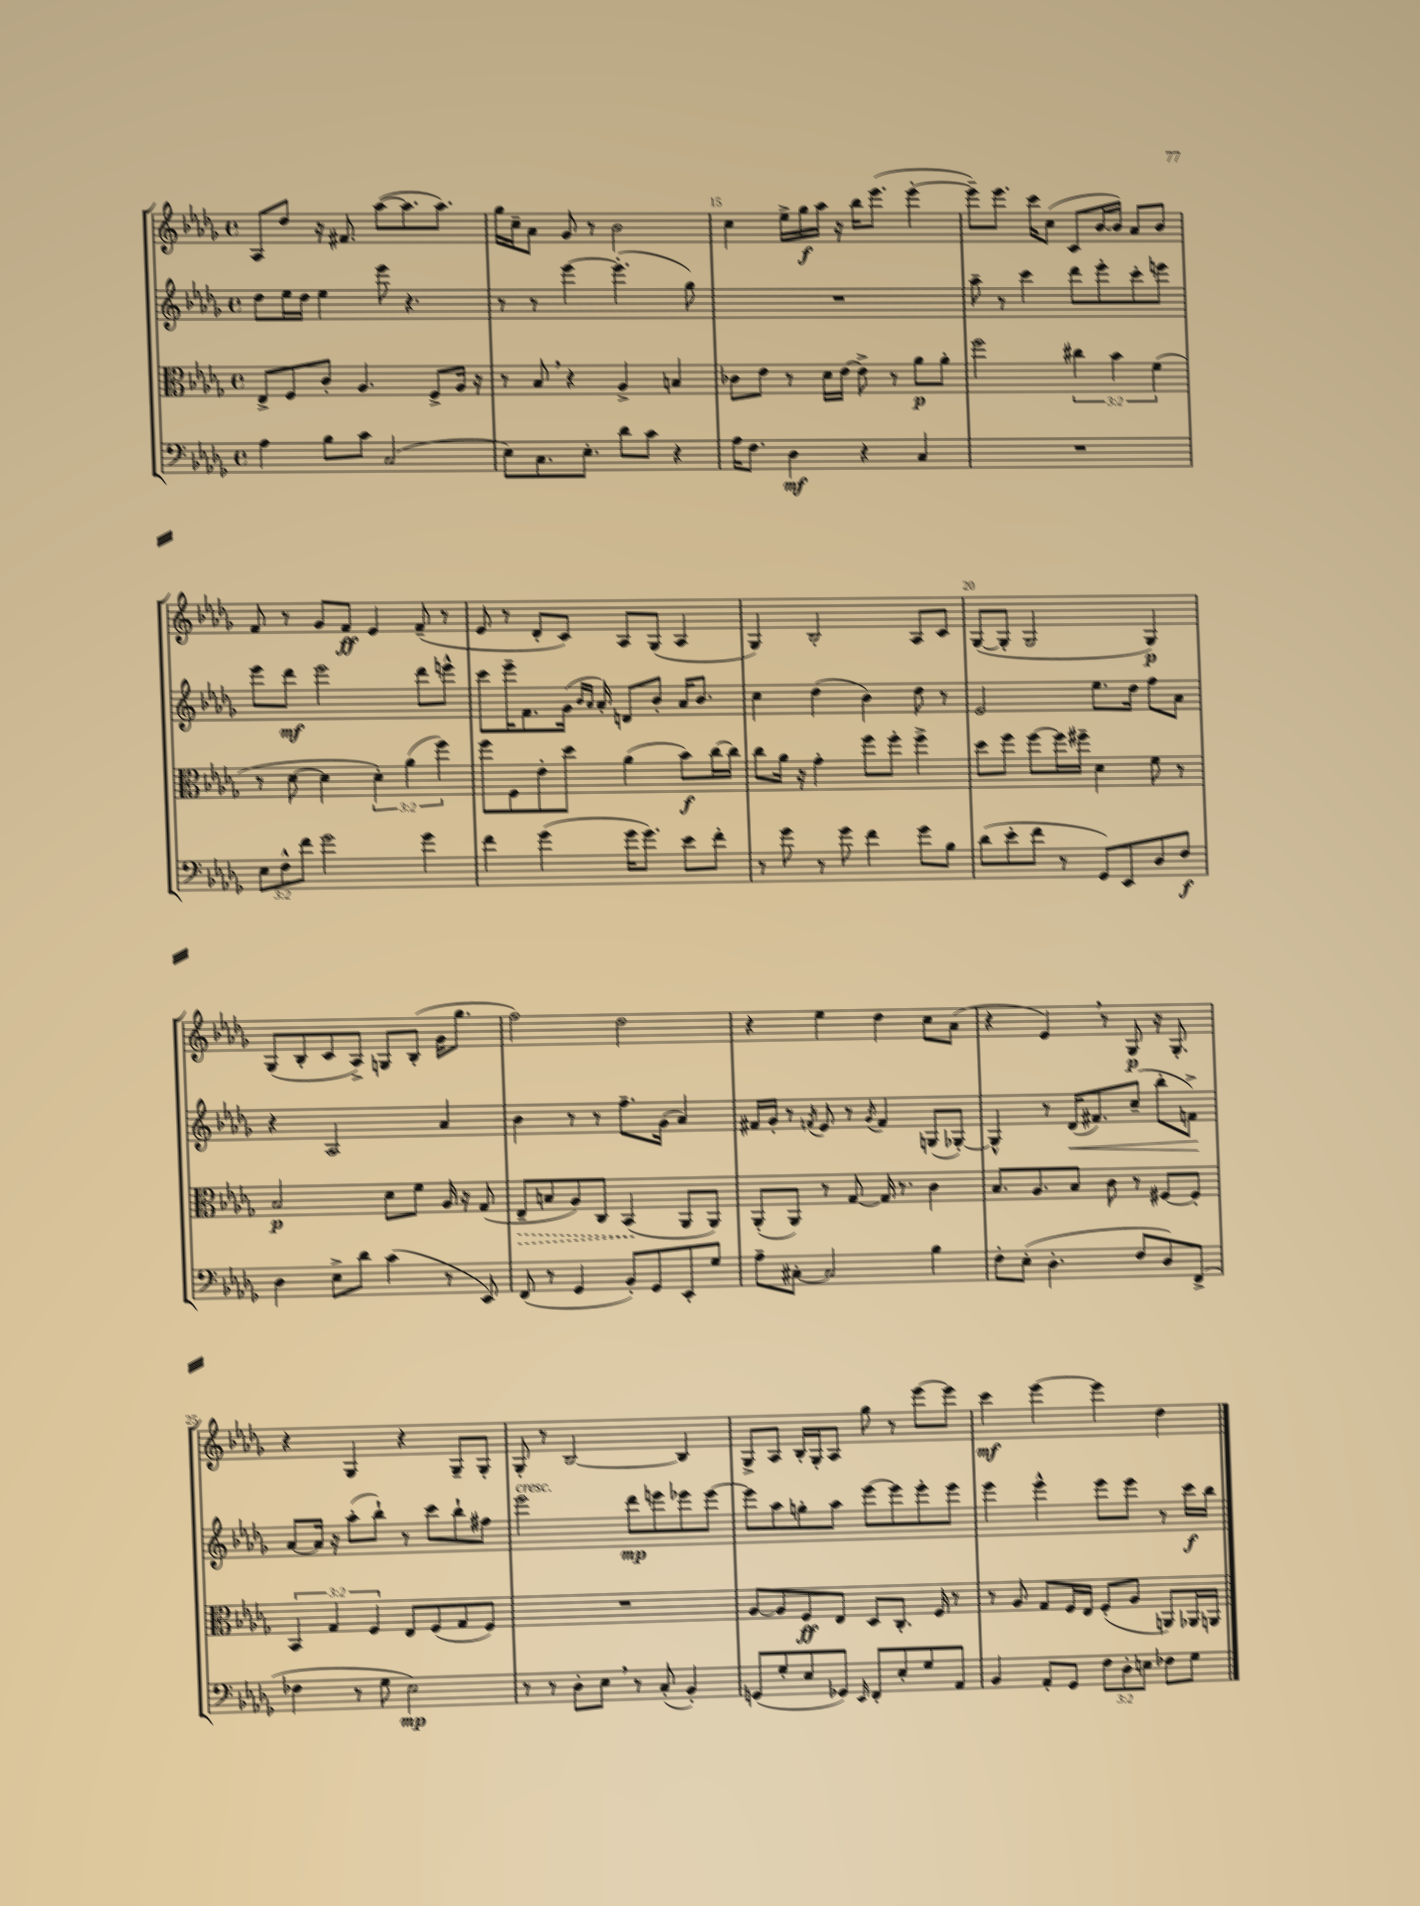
<<
\new StaffGroup <<
\new Staff = "s0" {
    \clef treble \key des \major \defaultTimeSignature \time 4/4
    aes8 des''8 r16 fis'8. aes''8~( aes''8. aes''8.) |
    ges''16 c''16-- aes'8 ges'8 r8 bes'2 |
    c''4 ees''16-> ges''16\f aes''16 r16 bes''16 ees'''8.( ees'''4~-. |
    ees'''8--) ees'''8. c'''16 c''8( c'8 bes'16~ bes'16) aes'8 bes'8 |
    f'8 r8 ges'8 f'8\ff ees'4 f'8--( r8 |
    ees'8 r8 des'8-. c'8) aes8 ges8( aes4 |
    ges4) bes2-. aes8 c'8 |
    ges8~( ges8-. ges2 ges4\p) |
    ges8( bes8-. c'8 aes8->) g8 bes8-.( ges'16 ges''8. |
    f''2) des''2 |
    r4 ees''4 des''4 c''8 aes'8( |
    r4 ees'4) \breathe r8 ges8\p r16 ges8.-. |
    r4 ges4 r4 ges8-- ges8-. |
    ges8-. r8 bes2~ bes4 |
    ges8-> aes8 bes16-. ges16-. aes8 ges''8 r8 ees'''8~ ees'''8 |
    c'''4\mf ees'''4~ ees'''4 des''4 \bar "|." |
}
\new Staff = "s1" {
    \clef treble \key des \major \defaultTimeSignature \time 4/4
    des''8 ees''16 des''16 ees''4 ees'''8 r4. |
    r8 r8 ees'''4~ ees'''4.-.( ges''8) |
    R1 |
    aes''8-- r8 c'''4 des'''8 ees'''8-. c'''8-. e'''8 |
    ees'''8 des'''8\mf ees'''2 des'''8 e'''8-^ |
    c'''8 ees'''16-- f'8. ges'16( \grace { bes'16 aes'16 } aes'16-.) d'8 bes'8-. aes'16 bes'8. |
    c''4 des''4( bes'4) des''8 r8 |
    ees'2 ees''8. des''16 f''8 aes'8 |
    r4 aes2 aes'4 |
    bes'4 r8 r8 f''8.-- ges'16( aes'4) |
    fis'16 ges'16-. r8 \acciaccatura { f'8 } ees'8 r8 \acciaccatura { ges'8 } f'4 g8( ges8~-.) |
    ges4-^ r8 des'16\<( fis'8.) c''8--( bes''8-. f'8->\!) |
    aes'8~ aes'16 r16 aes''8-.( bes''8-!) r8 c'''8 bes''8-! fis''8 |
    ees'''2^\markup { \italic "cresc." } des'''8\mp e'''8 ees'''8 ees'''8~ |
    ees'''8 aes''8 g''8-. aes''8 ees'''8~ ees'''8 ees'''8-. ees'''8 |
    ees'''4 ees'''4-^ ees'''8 ees'''8 r8 c'''16\f bes''16 \bar "|." |
}
\new Staff = "s2" {
    \clef alto \key des \major \defaultTimeSignature \time 4/4 \override Staff.TupletNumber.text = #tuplet-number::calc-fraction-text
    ees8-> f8 c'8-. aes4. f8-> aes16 r16 |
    r8 bes8 \breathe r4 aes4-> b4 |
    ces'8 ees'8 r8 des'16 ees'16~ ees'8-> r8 aes'8\p aes'8-. |
    f''2 \tuplet 3/2 { cis''4 bes'4 f'4( } |
    r8 des'8~ des'4 \tuplet 3/2 { des'4-.) aes'4( f''4) } |
    f''8 f8 ees'8-. des''8 aes'4( bes'8\f) c''16~ c''16 |
    c''8 aes'16 r16 ges'4-. f''8 f''8-. f''4-> |
    des''8 f''8 f''8~ f''16 fis''16-- des'4 f'8 r8 |
    bes2\p des'8 f'8 aes16 r16 ges8( |
    \once \override Hairpin.style = #'dashed-line ees8--\> b8 aes8) c8 bes,4\!( aes,8 aes,8) |
    aes,8-.( aes,8) r8 ges8~ ges16 r8. c'4 |
    bes8. aes8. bes8 c'8 r8 fis8~ fis8-. |
    \tuplet 3/2 { bes,4 ges4 f4 } ees8 f8( ges8 f8) |
    R1 |
    aes8~ aes8 f8\ff ees8 des8 c8.-. f16 r8 |
    r8 aes8 ges8 f16 ees16 f8-.( aes8 a,8) aes,16 a,16 \bar "|." |
}
\new Staff = "s3" {
    \clef bass \key des \major \defaultTimeSignature \time 4/4 \override Staff.TupletNumber.text = #tuplet-number::calc-fraction-text
    aes4 bes8 c'8 c2( |
    ees8) c8. ees8.-. des'8 c'8 r4 |
    aes16 f8. des4\mf r4 c4 |
    R1 |
    \tuplet 3/2 { ees8 f8-^ f'8 } ges'2 ges'4 |
    f'4 ges'4( ges'16 ges'8.) ees'8 f'8-. |
    r8 ges'8 r8 ges'8 f'4 ges'8 bes8 |
    des'8( ees'8-. f'8 r8 ges,8) ees,8 des8 f8\f |
    des4 ees8-> des'8 c'4( r8 ees,8) |
    f,8( r8 ges,4 bes,8-.) ges,8 ees,8-. ges8 |
    aes8-- cis8~-. cis2 bes4 |
    f8-. ees8-.( des4.-. f8 des8) f,8->( |
    fes4 r8 ges8 ees2\mp) |
    r8 r8 des8-. ees8 \breathe r8 c8-.( bes,4-.) |
    g,8( ges8-. ees8 ges,8) \grace { ees,16 } f,8-. ees8-. ges8 aes,8 |
    bes,4 aes,8-. ges,8 \tuplet 3/2 { f8 des8-. e8 } fes8 ges8 \bar "|." |
}
>>
>>
\layout { \context { \Score currentBarNumber = #13 \override BarNumber.break-visibility = ##(#f #t #t) barNumberVisibility = #(every-nth-bar-number-visible 5) } }
